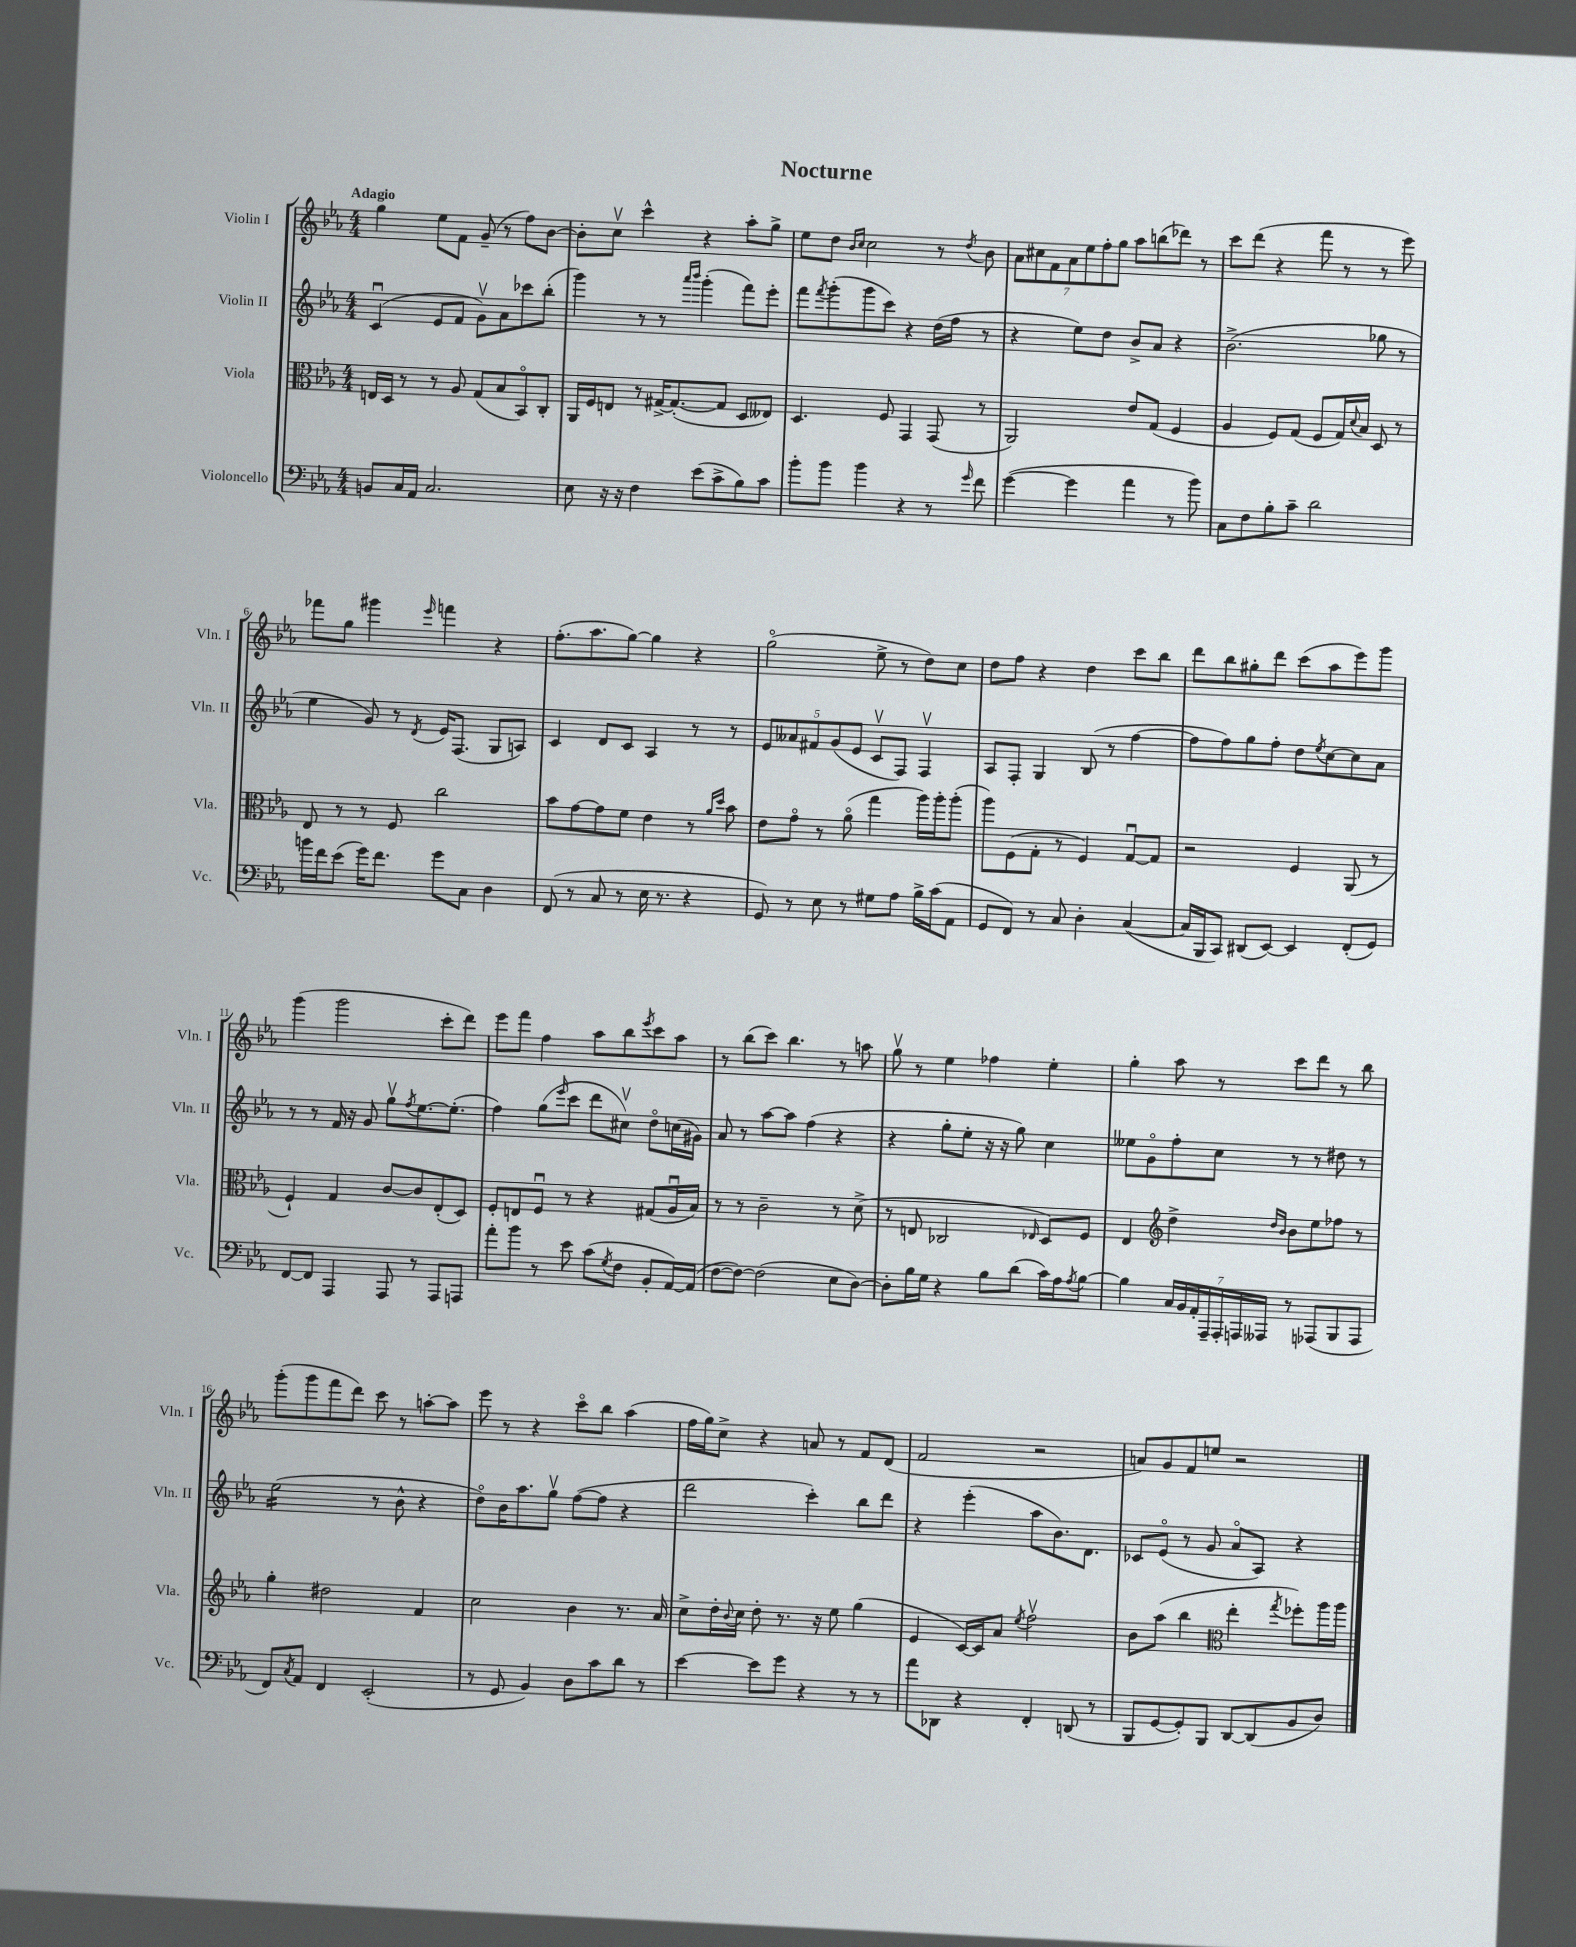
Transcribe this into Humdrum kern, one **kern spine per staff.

**kern	**kern	**kern	**kern
*staff4	*staff3	*staff2	*staff1
*clefF4	*clefC3	*clefG2	*clefG2
*k[b-e-a-]	*k[b-e-a-]	*k[b-e-a-]	*k[b-e-a-]
*M4/4	*M4/4	*M4/4	*M4/4
8BB	16E	(4cu	4gg
.	16D	.	.
16C	8r	.	.
16AA-	.	.	.
2.C	8r	8e-	8ee-
.	8A-	8f	8f
.	(8G	8gv)	(8g~
.	8B-	8a-	8r
.	8BB-o)	8ccc-	8ff)
.	8C'	(8bb-'	[8b-
=	=	=	=
8E-	16AA-	4ggg)	8b-']
.	16F	.	.
16r	8E	.	8ccv
16r	.	.	.
4F	8r	8r	4ccc^^
.	[16G#^	8r	.
.	(8.G#'_	.	.
.	.	16qqaaa-	.
.	.	16qqbbb-	.
(8e-	.	(4ggg'	4r
8c^	8G#]	.	.
8B-)	8D	8fff)	8aa-'
8c	8E--)	8eee-'	8gg^
=	=	=	=
8b-'	4.D	8fff	8ee-
.	.	8qfff	.
8b-	.	(8ggg'	8dd
.	.	.	16qqb-
.	.	.	16qqcc
4b-	.	8ggg	2cc
.	8F	8ccc)	.
4r	4GG	4r	.
8r	(8GG	(16dd	8r
.	.	16ff	.
16qqg	.	.	8qdd
8f	8r	8r	8b-
=	=	=	=
([4g	2AA-)	4r	14a-
.	.	.	14cc#
.	.	.	14f
.	.	.	14a-
4g]	.	8ee-)	.
.	.	.	14ee-
.	.	.	14ff'
.	.	8dd	.
.	.	.	14gg
4a-	8e-	8b-^	8aa-
.	(8G	8a-	(8bb
8r	4F	4r	8ddd-)
8b-)	.	.	8r
=	=	=	=
8C	4A-	(2.b-^	8ccc
8F	.	.	(8ddd
8B-'	8F)	.	4r
8c~	(8G	.	.
2d	8F	.	8fff
.	16G)	.	8r
.	8qqd	.	.
.	16B-	.	.
.	8D	8gg-	8r
.	8r	8r	8eee-)
=	=	=	=
16b	8E-	4ee-	8fff-
16f	.	.	.
(8e-	8r	.	8gg
16g)	8r	8g)	4ggg#
8.f	.	.	.
.	8F	8r	.
.	.	8qd	16qqeee-
8g	2cc	16e-	4fff
.	.	(8.F	.
8C	.	.	.
4D	.	8G	4r
.	.	8A)	.
=	=	=	=
(8FF	8b-	4c	(8.ff'
8r	[8g	.	.
.	.	.	8.aa-
8C	8g]	8d	.
8r	8f	8c	[8gg)
16E-	4e-	4A-	4gg]
8.r	.	.	.
4r	8r	8r	4r
.	16qqa-	.	.
.	16qqdd	.	.
.	8b-	8r	.
=	=	=	=
8GG)	8e-	10e-	(2ggo
.	.	10a--	.
8r	8go	.	.
.	.	10f#	.
8E-	8r	.	.
.	.	(10g	.
8r	(8a-o	.	.
.	.	10e-	.
8G#	4gg	8cv	8ee-^
8A-	.	8F)	8r
16B-^	16aa-)	4Fv	8dd)
(16c	16aa-'	.	.
8AA-	(8aa-'	.	8cc
=	=	=	=
8GG	8aa-)	8A-	8dd
8FF)	(8F	8F'	8ff
8r	8G'	4G	4r
8C	8r	.	.
4D'	4F)	(8B-	4dd
.	.	8r	.
([4C	[8Gu	[4ff	8ccc
.	8G]	.	8bb-
=	=	=	=
16C]	2r	8ff]	8ddd
16BBB-	.	.	.
8CC)	.	8ff)	8bb-
(8DD#	.	8gg	8gg#'
[8EE-)	.	8ff'	8ddd
4EE-]	4F	8dd	(8ccc
.	.	8qee-	.
.	.	[8cc	8aa-
(8FF'	(8AA-	8cc]	8eee-)
8GG)	8r	8a-	8ggg
=	=	=	=
[8FF	4F`)	8r	(4ggg
8FF]	.	8r	.
4AAA-	4G	16f	2ggg
.	.	16r	.
.	.	8g	.
8AAA-	[8c	8ggv	.
.	.	8qff	.
8r	8c]	[8.ee-	.
8AAA-	(8E-'	.	8ccc'
.	.	(8.ee-']	.
8AAA	8D)	.	8ddd)
=	=	=	=
8a-'	8F'	4ff)	8eee-
8b-	8E	.	8fff
8r	8Fu	(8gg	4ff
.	.	16qqeee-	.
8e-	8r	8ccc	.
(8c	4r	8ddd	8aa-
8qG	.	.	.
8F	.	8cc#v)	8bb-
.	.	.	8qeee-
8BB-'	(8G#	8ddo	8ccc
[16AA-)	16A-u	(16cc	8aa-
(16AA-]	16B-)	16g#)	.
=	=	=	=
[8F	8r	8a-	8r
8F_)	8r	8r	(8bb-
(2F]	2c~	[8aa-	8ccc)
.	.	8aa-]	4.bb-
.	.	(4ff	.
8E-	8r	4r	8r
[8D)	(8d^	.	8aa
=	=	=	=
8D']	8r	4r	8ggv
16B-	8E	.	8r
16G	.	.	.
4r	2C-	8gg'	4ee-
.	.	8ee-'	.
8B-	.	16r	4ff-
.	.	16r	.
(8d	.	8gg)	.
.	16qqE-	.	.
16c)	8D)	4cc	4ee-'
16A-	.	.	.
8qA-	.	.	.
[8B-	8F	.	.
=	=	=	=
4B-]	4E-	8ee--	4gg'
.	.	8go	.
*	*clefG2	*	*
28C	4dd^	8ff'	8aa-
28BB-	.	.	.
28AA-'	.	.	.
28AAA-~	.	.	.
.	.	8cc	8r
28AAA-'	.	.	.
28AAA	.	.	.
28AAA--	.	.	.
.	16qqdd	.	.
.	16qqb-	.	.
8r	8b-	8r	8ccc
(8AAA-	8ee-	8r	8ddd
8BBB-	8ff-	8dd#	8r
8AAA-	8r	8r	8bb-
=	=	=	=
8FF)	4gg'	(2ee-	(8ggg'
8qC	.	.	.
8AA-	.	.	8ggg
4FF	2dd#	.	8fff
.	.	.	8ddd)
(2EE-'	.	8r	8ccc
.	.	8b-^^	8r
.	4f	4r	[8aa'
.	.	.	8aa]
=	=	=	=
8r	2cc	8ddo)	8eee-
8GG	.	16b-	8r
.	.	8.aa-	.
4BB-)	.	.	4r
.	.	8ggv	.
8D	4b-	([8ff	8ccco
8c	.	8ff]	8bb-
8d	8.r	4r	(4aa-
8r	.	.	.
.	16a-	.	.
=	=	=	=
[4e-	8cc^	2ddd	16ff
.	.	.	16gg)
.	16dd'	.	8cc^
.	8qqb-	.	.
.	16cc	.	.
8e-]	8dd'	.	4r
8g	8.r	.	.
4r	.	4ccc')	8a
.	16r	.	.
.	8ee-	.	8r
8r	(4gg	8bb-	8f
8r	.	8ddd	(8d
=	=	=	=
8a-	4e-	4r	2f
8DD-	.	.	.
4r	[16c)	(4eee-'	.
.	16c]	.	.
.	8a-	.	.
.	8qee-	.	.
4FF'	2ffv	8aa-	2r
.	.	8.b-)	.
(8DD	.	.	.
.	.	8.d	.
8r	.	.	.
=	=	=	=
8BBB-	8b-	8c-	8a)
[8GG	(8aa-	(8e-o	8g
8GG'])	4bb-	8r	8f
8BBB-	.	8g	8ee
*	*clefC3	*	*
[8DD	4ee-'	8a-o	2r
(8DD]	.	8A-)	.
.	8qgg	.	.
8BB-	8ff-')	4r	.
8D)	16aa-	.	.
.	16aa-	.	.
==	==	==	==
*-	*-	*-	*-
